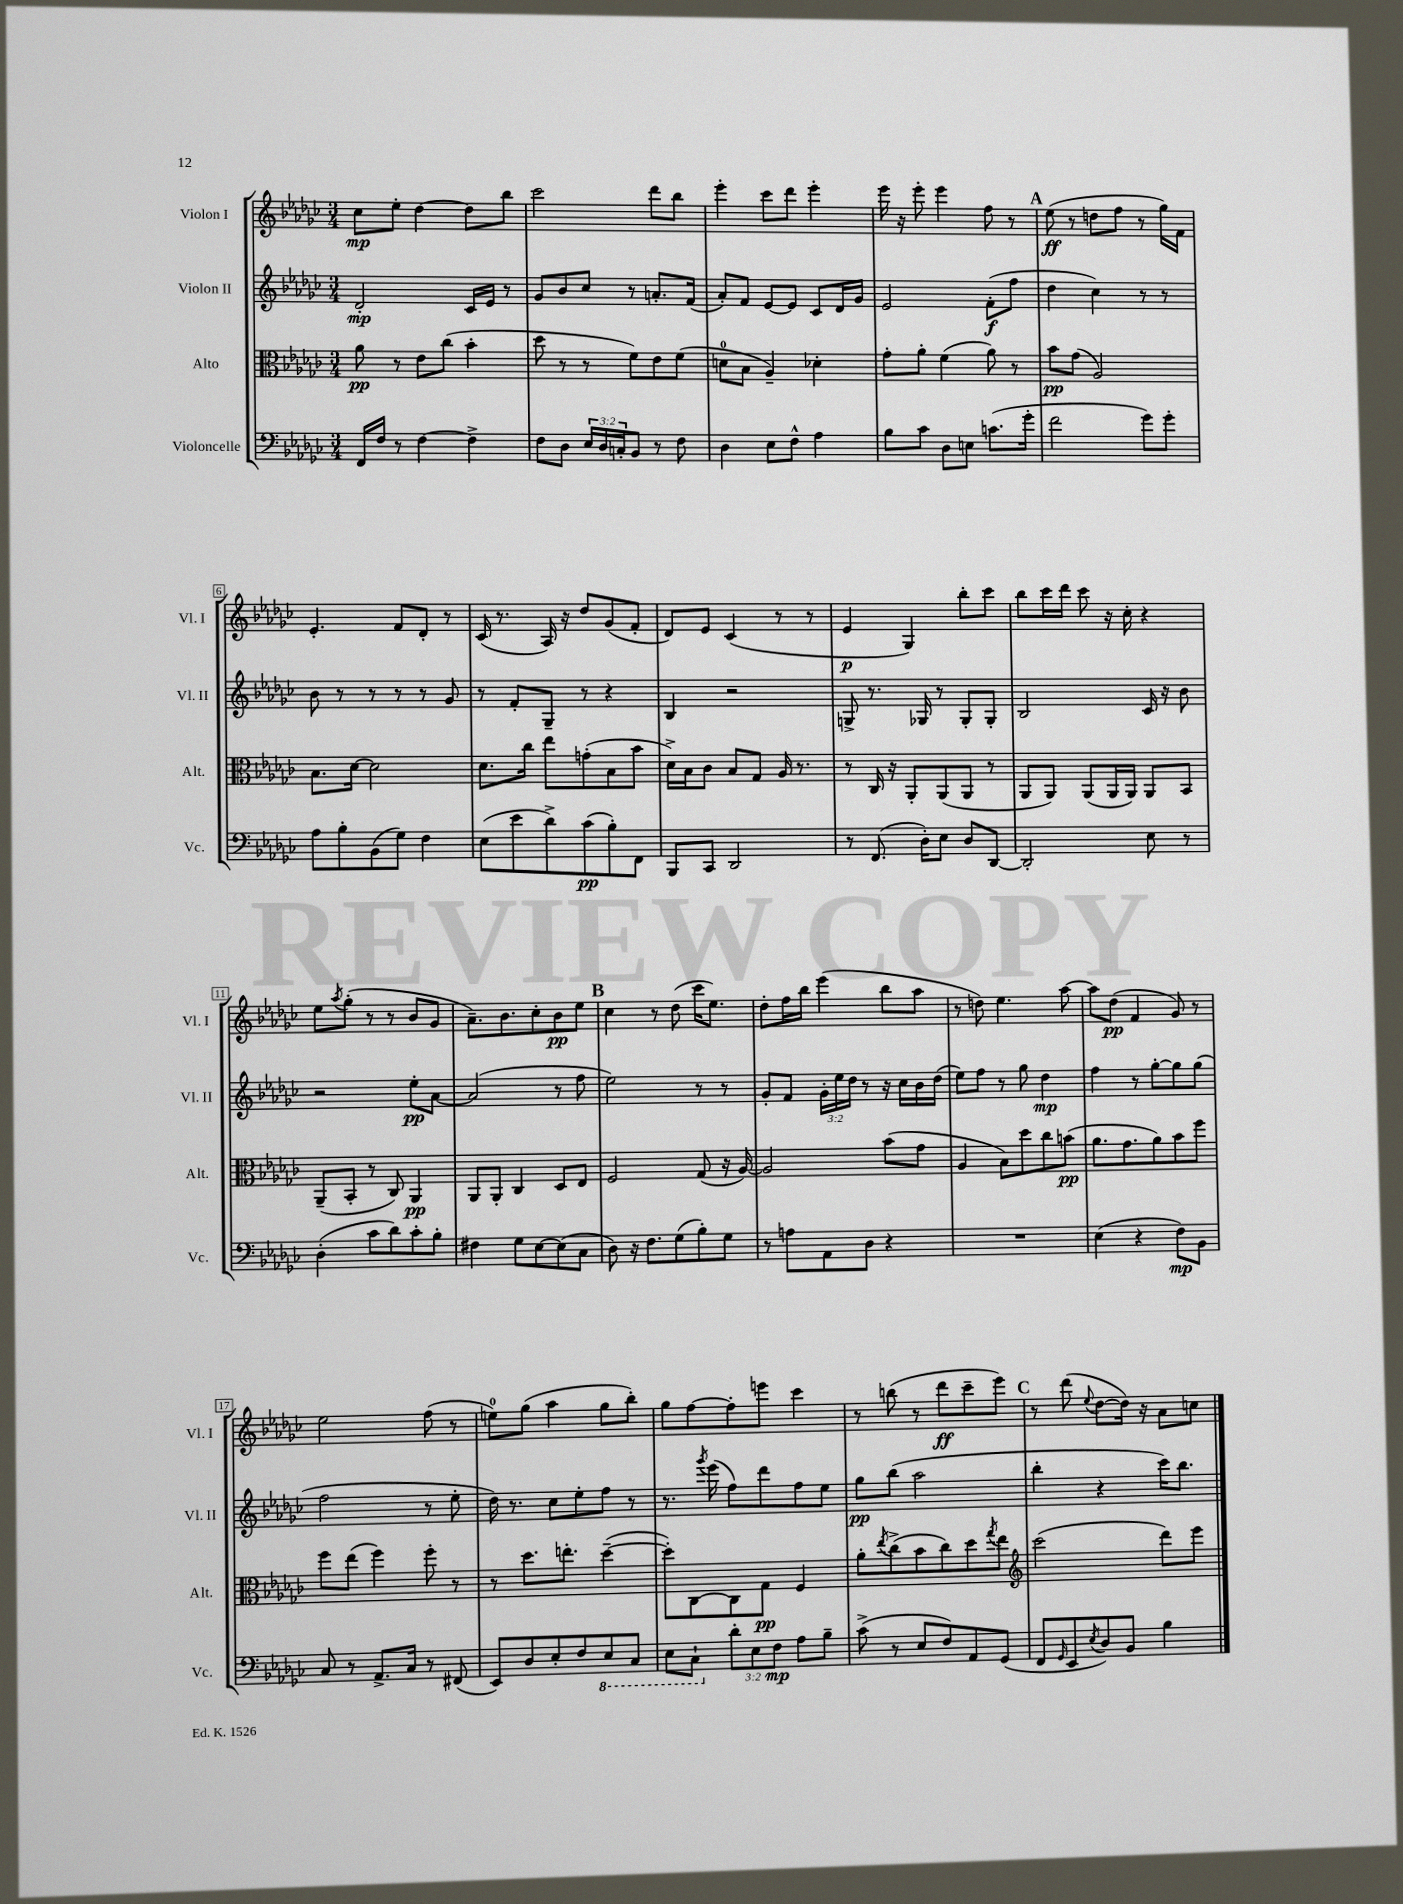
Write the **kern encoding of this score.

**kern	**dynam	**kern	**dynam	**kern	**dynam	**kern	**dynam
*part4	*part4	*part3	*part3	*part2	*part2	*part1	*part1
*staff4	*staff4	*staff3	*staff3	*staff2	*staff2	*staff1	*staff1
*I"Violoncelle	*	*I"Alto	*	*I"Violon II	*	*I"Violon I	*
*I'Vc.	*	*I'Alt.	*	*I'Vl. II	*	*I'Vl. I	*
*clefF4	*	*clefC3	*	*clefG2	*	*clefG2	*
*k[b-e-a-d-g-c-]	*	*k[b-e-a-d-g-c-]	*	*k[b-e-a-d-g-c-]	*	*k[b-e-a-d-g-c-]	*
*M3/4	*	*M3/4	*	*M3/4	*	*M3/4	*
=1	=1	=1	=1	=1	=1	=1	=1
16FF/LL	.	8a-\	pp	2d-'/	mp	8cc-\L	mp
16F/JJ	.	.	.	.	.	.	.
8r	.	8r	.	.	.	8ee-'\J	.
[4F\	.	8e-\L	.	.	.	[4dd-\	.
.	.	(8cc-\J	.	.	.	.	.
4F^\]	.	4b-'\	.	16c-/LL	.	8dd-\L]	.
.	.	.	.	16e-/JJ	.	.	.
.	.	.	.	8r	.	8bb-\J	.
=2	=2	=2	=2	=2	=2	=2	=2
8F\L	.	8dd-\	.	8g-/L	.	2ccc-\	.
8D-\J	.	8r	.	8b-/	.	.	.
24E-/LL	.	8r	.	8cc-/J	.	.	.
24D-/	.	.	.	.	.	.	.
24Cn'/J	.	.	.	.	.	.	.
8BB-/J	.	8f\L)	.	8r	.	.	.
8r	.	8e-\	.	8.an'/L	.	8ddd-\L	.
8F\	.	(8f\J	.	.	.	8bb-\J	.
.	.	.	.	(16f/Jk	.	.	.
=3	=3	=3	=3	=3	=3	=3	=3
4D-\	.	8dn\L	.	8a-'/L)	.	4eee-'\	.
.	.	8B-\J	.	8f/J	.	.	.
8E-\L	.	4A-~/)	.	[8e-/L	.	8ccc-\L	.
8F^^\J	.	.	.	8e-/J]	.	8ddd-\J	.
4A-\	.	4d-X'\	.	8c-/L	.	4eee-'\	.
.	.	.	.	16d-/L	.	.	.
.	.	.	.	16g-/JJ	.	.	.
=4	=4	=4	=4	=4	=4	=4	=4
8B-\L	.	8g-'\L	.	2e-/	.	16eee-\	.
.	.	.	.	.	.	16r	.
8c-\J	.	8a-'\J	.	.	.	8eee-'\	.
8D-\L	.	(4f\	.	.	.	4eee-\	.
8En\J	.	.	.	.	.	.	.
(8.cn\L	.	8a-\)	.	(8f'\L	f	8ff\	.
.	.	8r	.	8ff\J	.	8r	.
16g-'\Jk	.	.	.	.	.	.	.
!!LO:REH:place=s1:t=A
=5	=5	=5	=5	=5	=5	=5	=5
2f\	.	8b-\L	pp	4dd-\	.	(8ee-\	ff
.	.	(8g-\J	.	.	.	8r	.
.	.	2A-/)	.	4cc-\)	.	8ddn\L	.
.	.	.	.	.	.	8ff\J	.
8g-\L)	.	.	.	8r	.	8r	.
8g-'\J	.	.	.	8r	.	16gg-\LL)	.
.	.	.	.	.	.	16f\JJ	.
!!LO:LB:g=z
=6	=6	=6	=6	=6	=6	=6	=6
8A-\L	.	8.B-\L	.	8b-\	.	4.e-'/	.
8B-'\	.	.	.	8r	.	.	.
.	.	[16d-\Jk	.	.	.	.	.
(8BB-\	.	2d-\]	.	8r	.	.	.
8G-\J)	.	.	.	8r	.	8f/L	.
4F\	.	.	.	8r	.	8d-'/J	.
.	.	.	.	8g-/	.	8r	.
=7	=7	=7	=7	=7	=7	=7	=7
(8E-\L	.	8.d-\L	.	8r	.	(16c-/	.
.	.	.	.	.	.	8.r	.
8e-\	.	.	.	8f'/L	.	.	.
.	.	16cc-\Jk	.	.	.	.	.
8d-^\)	.	8ee-\L	.	8G-~/J	.	16A-/)	.
.	.	.	.	.	.	16r	.
(8c-\	pp	(8gn'\	.	8r	.	8dd-/L	.
8B-'\)	.	8B-\	.	4r	.	(8g-/	.
8FF\J	.	8b-\J	.	.	.	8f'/J	.
=8	=8	=8	=8	=8	=8	=8	=8
8BBB-/L	.	16d-^\LL)	.	4B-/	.	8d-/L)	.
.	.	16B-\J	.	.	.	.	.
8CC-/J	.	8c-\J	.	.	.	8e-/J	.
2DD-/	.	8B-/L	.	2r	.	(4c-/	.
.	.	8G-/J	.	.	.	.	.
.	.	16A-/	.	.	.	8r	.
.	.	8.r	.	.	.	.	.
.	.	.	.	.	.	8r	.
=9	=9	=9	=9	=9	=9	=9	=9
8r	.	8r	.	8Gn^/	.	4e-/	p
(8.FF/	.	16C-/	.	8.r	.	.	.
.	.	16r	.	.	.	.	.
.	.	8AA-'/L	.	.	.	4G-/)	.
16D-'\KL)	.	.	.	16G-X/	.	.	.
8E-\J	.	(8AA-/	.	8r	.	.	.
8D-/L	.	8AA-/J	.	8G-'/L	.	8bb-'\L	.
[8DD-/J	.	8r	.	8G-'/J	.	8ccc-\J	.
=10	=10	=10	=10	=10	=10	=10	=10
2DD-'/]	.	8AA-/L	.	2B-/	.	8bb-\L	.
.	.	8AA-/J)	.	.	.	16ccc-\L	.
.	.	.	.	.	.	16ddd-\JJ	.
.	.	(8AA-/L	.	.	.	8ccc-\	.
.	.	16AA-/L	.	.	.	16r	.
.	.	16AA-/JJ)	.	.	.	16cc-'\	.
8E-\	.	8AA-/L	.	16c-/	.	4r	.
.	.	.	.	16r	.	.	.
8r	.	8BB-/J	.	8b-\	.	.	.
!!LO:LB:g=z
=11	=11	=11	=11	=11	=11	=11	=11
(4D-'\	.	(8AA-~/L	.	2r	.	8ee-\L	.
.	.	.	.	.	.	8qaa-/	.
.	.	8BB-'/J	.	.	.	(8gg-'\J	.
8c-\L	.	8r	.	.	.	8r	.
8d-\)	.	8C-/)	.	.	.	8r	.
8c-'\	.	4AA-/	pp	8ee-'\L	pp	8b-/L	.
8B-'\J	.	.	.	[8a-\J	.	8g-/J	.
=12	=12	=12	=12	=12	=12	=12	=12
4F#X\	.	8AA-/L	.	(2a-/]	.	8.a-~\L)	.
.	.	8AA-'/J	.	.	.	.	.
.	.	.	.	.	.	8.b-\	.
8G-\L	.	4C-/	.	.	.	.	.
[8E-\	.	.	.	.	.	8cc-'\	.
(8E-\]	.	8D-/L	.	8r	.	8b-\	pp
8C-\J	.	8E-/J	.	8ff\	.	8ee-\J	.
!!LO:REH:place=s1:t=B
=13	=13	=13	=13	=13	=13	=13	=13
8D-\)	.	2F/	.	2ee-\)	.	4cc-\	.
16r	.	.	.	.	.	.	.
8.F\L	.	.	.	.	.	.	.
.	.	.	.	.	.	8r	.
(8G-\	.	.	.	.	.	(8dd-\	.
8B-'\)	.	(8G-/	.	8r	.	16ccc-\KL	.
.	.	.	.	.	.	8.ee-\J)	.
8G-\J	.	16r	.	8r	.	.	.
.	.	[16A-/)	.	.	.	.	.
=14	=14	=14	=14	=14	=14	=14	=14
8r	.	2A-/]	.	8g-'/L	.	8dd-'\L	.
8An\L	.	.	.	8f/J	.	16ff\L	.
.	.	.	.	.	.	16bb-\JJ	.
8AA-\	.	.	.	24g-'\LL	.	(4eee-\	.
.	.	.	.	24ee-\	.	.	.
.	.	.	.	24dd-\JJ	.	.	.
8D-\J	.	.	.	8r	.	.	.
4r	.	(8b-\L	.	16r	.	8bb-\L	.
.	.	.	.	16cc-\LL	.	.	.
.	.	8g-\J	.	16b-\	.	8aa-\J	.
.	.	.	.	(16dd-\JJ	.	.	.
=15	=15	=15	=15	=15	=15	=15	=15
2.r	.	4A-/	.	8ee-\L)	.	8r	.
.	.	.	.	8ff\J	.	8ddn\)	.
.	.	8B-\L)	.	8r	.	4.ee-\	.
.	.	8dd-\	.	8gg-\	.	.	.
.	.	8cc-\	.	4dd-\	mp	.	.
.	.	(8bn\J	pp	.	.	[8aa-\	.
=16	=16	=16	=16	=16	=16	=16	=16
(4E-\	.	8.a-\L	.	4ff\	.	8aa-\L]	.
.	.	.	.	.	.	(8dd-\J	pp
.	.	8.g-\	.	.	.	.	.
4r	.	.	.	8r	.	4f/	.
.	.	8a-\)	.	[8gg-'\L	.	.	.
8F\L)	mp	8b-\	.	8gg-\]	.	8g-/)	.
8BB-\J	.	8ff\J	.	(8gg-\J	.	8r	.
!!LO:LB:g=z
=17	=17	=17	=17	=17	=17	=17	=17
8C-/	.	8ff\L	.	2ff\	.	2ee-\	.
8r	.	(8ee-\J	.	.	.	.	.
8.AA-^/L	.	4ff\)	.	.	.	.	.
16C-/Jk	.	.	.	.	.	.	.
8r	.	8ff'\	.	8r	.	(8ff\	.
(8FF#X/	.	8r	.	8ee-'\	.	8r	.
=18	=18	=18	=18	=18	=18	=18	=18
8EE-/L)	.	8r	.	16dd-\)	.	8een\L)	.
.	.	.	.	8.r	.	.	.
8D-/	.	8.dd-\L	.	.	.	(8gg-\J	.
8E-'/	.	.	.	8cc-\L	.	4aa-\	.
.	.	8.een'\J	.	.	.	.	.
8F/	.	.	.	8ee-'\	.	.	.
*8ba	*	*	*	*	*	*	*
8EE-/	.	([4dd-~\	.	8ff\J	.	8gg-\L	.
8CC-/J	.	.	.	8r	.	8bb-'\J)	.
=19	=19	=19	=19	=19	=19	=19	=19
8EE-\L	.	8dd-'\L])	.	8.r	.	8gg-\L	.
8CC-`\J	.	[8C-\	.	.	.	[8ff\	.
.	.	.	.	8qggg-/	.	.	.
.	.	.	.	(16eee-\	.	.	.
*X8ba	*	*	*	*	*	*	*
12d-'\L	.	8C-\]	.	8ff\L)	.	8ff'\]	.
12E-\	.	.	.	.	.	.	.
.	.	8G-\J	pp	8ddd-\	.	8eeen\J	.
12F\J	mp	.	.	.	.	.	.
8A-\L	.	4F/	.	8ff\	.	4ccc-\	.
8B-~\J	.	.	.	8ee-\J	.	.	.
=20	=20	=20	=20	=20	=20	=20	=20
(8c-^\	.	8a-'\L	.	8gg-\L	pp	8r	.
.	.	8qee-/	.	.	.	.	.
8r	.	(8cc-^\	.	(8bb-\J	.	(8bbn\	.
8E-/L	.	8b-\	.	2aa-\	.	8r	.
8F/)	.	8cc-\)	.	.	.	8ddd-\L	ff
8AA-/	.	8dd-\	.	.	.	8ccc-~\	.
.	.	8qgg-/	.	.	.	.	.
(8GG-/J	.	8ee-\J	.	.	.	8eee-\J)	.
!!LO:REH:place=s1:t=C
=21	=21	=21	=21	=21	=21	=21	=21
*	*	*clefG2	*	*	*	*	*
8FF/L	.	(2ccc-\	.	4bb-'\	.	8r	.
16qqGG-/	.	.	.	.	.	.	.
8EE-/	.	.	.	.	.	(8ddd-\	.
8qE-/	.	.	.	.	.	8qqee-/	.
8D-/)	.	.	.	4r	.	[8dd-\L	.
8BB-/J	.	.	.	.	.	16dd-\Jk])	.
.	.	.	.	.	.	16r	.
4B-\	.	8ddd-\L)	.	16ccc-\KL)	.	8a-\L	.
.	.	.	.	8.bb-\J	.	.	.
.	.	8eee-\J	.	.	.	8ccn\J	.
==	==	==	==	==	==	==	==
*-	*-	*-	*-	*-	*-	*-	*-
